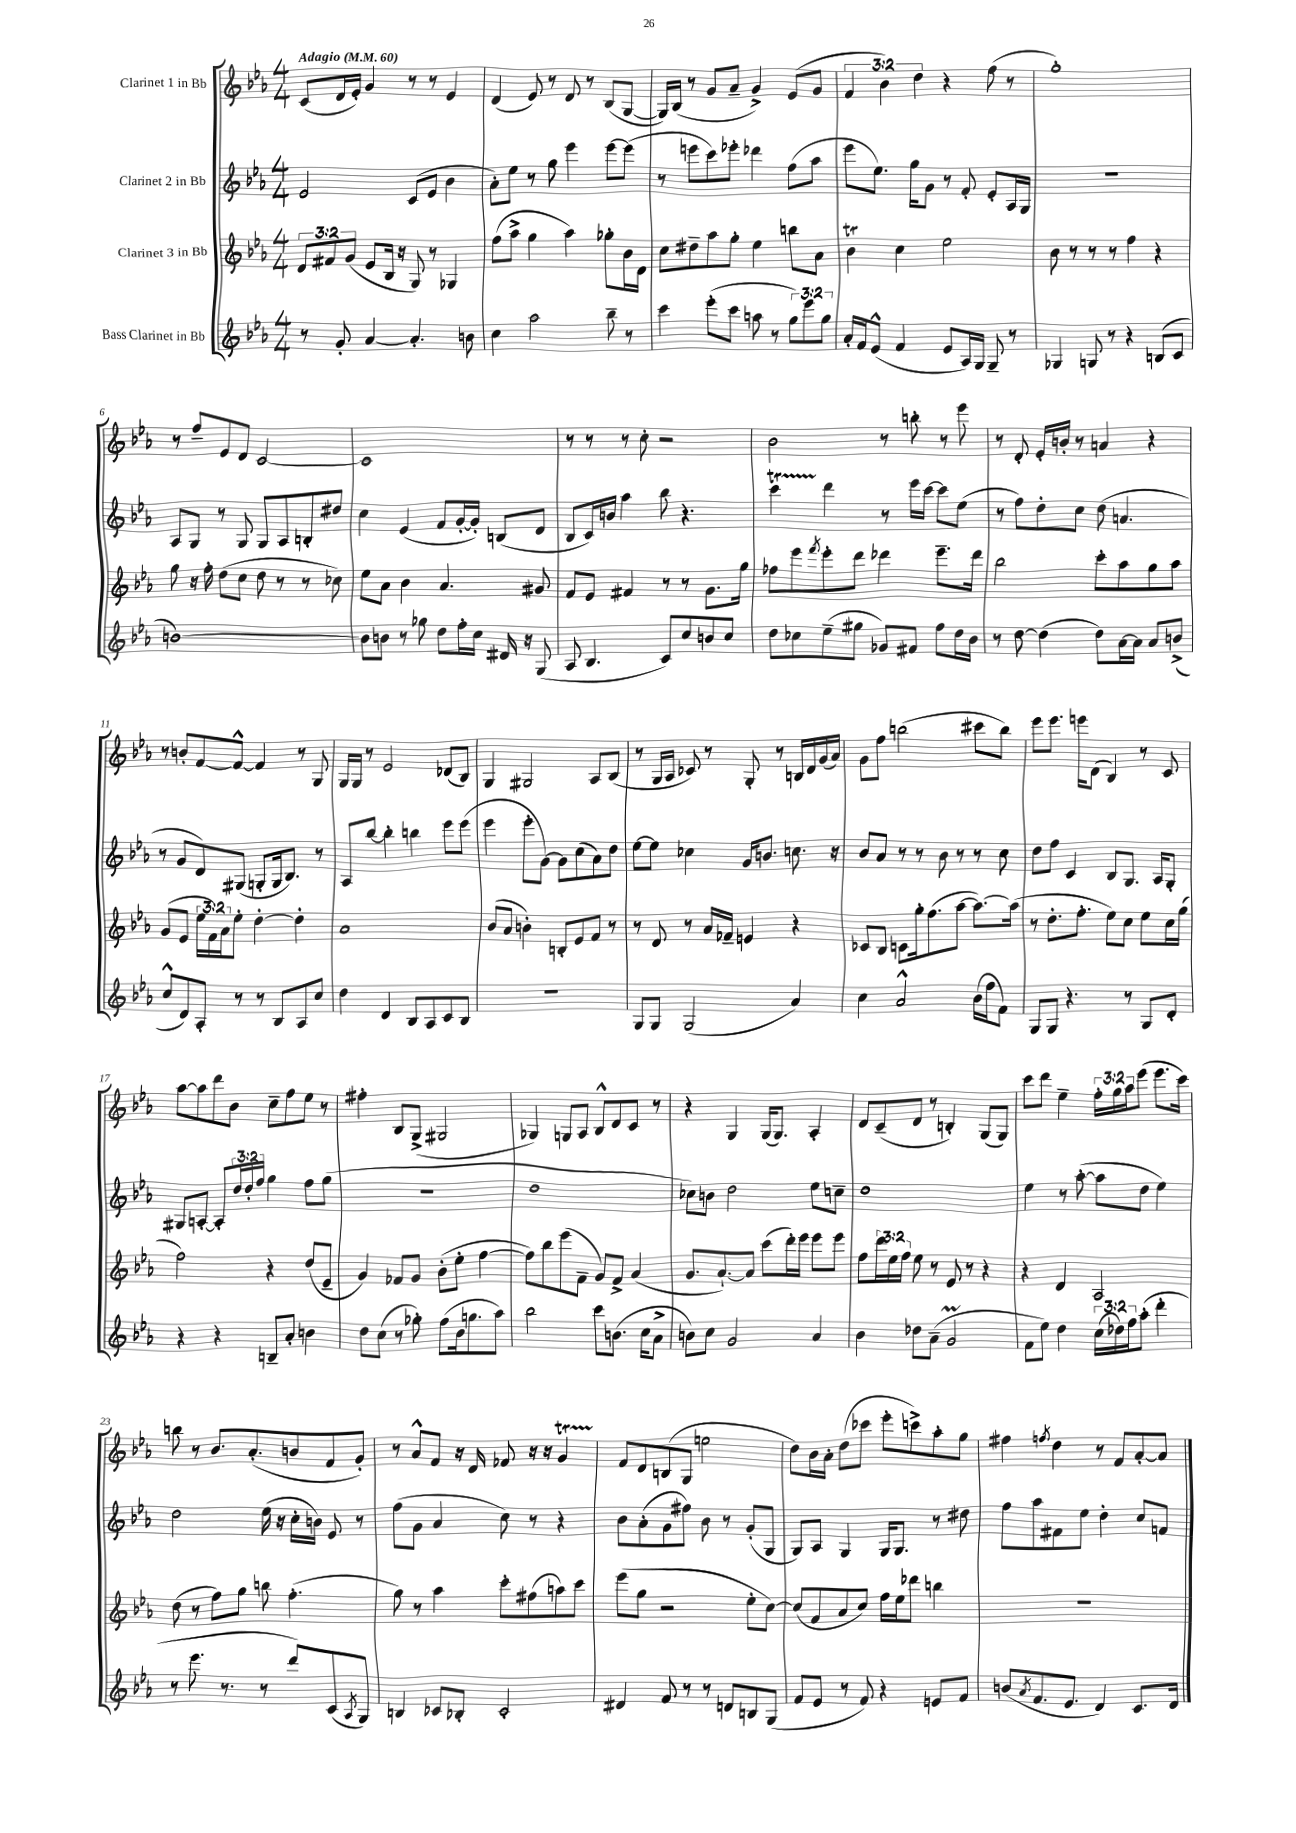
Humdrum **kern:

**kern	**kern	**kern	**kern
*part4	*part3	*part2	*part1
*staff4	*staff3	*staff2	*staff1
*I"Bass Clarinet in Bb	*I"Clarinet 3 in Bb	*I"Clarinet 2 in Bb	*I"Clarinet 1 in Bb
*clefG2	*clefG2	*clefG2	*clefG2
*k[b-e-a-]	*k[b-e-a-]	*k[b-e-a-]	*k[b-e-a-]
*M4/4	*M4/4	*M4/4	*M4/4
*MM60	*MM60	*MM60	*MM60
=1	=1	=1	=1
!	!	!	!LO:TX:a:B:t=Adagio
8r	12d/L	2e-/	(8c/L
.	12f#X/	.	.
8g'/	.	.	16d/L
.	(12g/J	.	.
.	.	.	16e-'/JJ)
[4a-/	8e-/L	.	4g/
.	16B-/Jk	.	.
.	16r	.	.
4.a-'/]	8G/)	(8c/L	8r
.	8r	8e-/J	8r
.	4G-X/	4b-\	4e-/
8bn\	.	.	.
=2	=2	=2	=2
4cc\	(8ff\L	8a-'\L)	(4d/
.	8aa-^\J	8ee-\J	.
2aa-\	4gg\	8r	8e-/)
.	.	8gg\	8r
.	4aa-\)	4eee-\	8d/
.	.	.	8r
8bb-~\	8gg-X'\L	[8eee-\L	(8B-/L
8r	16b-\L	(8eee-\J]	[8G/J
.	16d\JJ	.	.
=3	=3	=3	=3
4ccc\	8cc\L	8r	16G/LL])
.	.	.	(16B-/JJ
.	8dd#X~\	8eeen\L	8r
(8eee-'\L	8aa-\	8ccc\)	8g/L
8ccc\J	8gg'\J	8eee-X'\J	8a-~/J
8aan\	4ee-\	4ddd-X\	4g^/)
8r	.	.	.
12gg\L)	8bbn\L	(8ff\L	(8e-/L
12eee-\	.	.	.
.	8a-\J	8aa-\J	8g/J
12gg\J	.	.	.
=4	=4	=4	=4
16a-'/LL	4b-T\	8eee-\L	6f/
16f/J	.	.	.
(8e-^^/J	.	8.ee-\J)	.
.	.	.	6b-\)
4f/	4cc\	.	.
.	.	16gg\KL	.
.	.	.	6dd\
.	.	8g\J	.
8e-/L	2ee-\	8r	4r
16A-/L)	.	8f'/	.
16G/JJ	.	.	.
8G~/	.	8e-'/L	(8ff\
8r	.	16A-/L	8r
.	.	16G/JJ	.
=5	=5	=5	=5
4G-X/	8b-\	1r	1gg')
.	8r	.	.
8Gn/	8r	.	.
8r	8r	.	.
4r	4ff\	.	.
(8Bn/L	4r	.	.
8c/J	.	.	.
!!LO:LB:g=z
=6	=6	=6	=6
[1bn)	8gg\	8A-/L	8r
.	16r	8G/J	8ff~/L
.	16ff'\	.	.
.	(8dd\L	8r	8e-/
.	8cc\J	8G/	8d/J
.	8dd\	8G/L	[2c/
.	8r	8A-/	.
.	8r	8Bn'/	.
.	8cc-X\)	8dd#X/J	.
=7	=7	=7	=7
8b\L]	8ee-\L	4cc\	1c]
8bn\J	8a-\J	.	.
8r	4b-\	(4e-/	.
8gg-X\	.	.	.
8dd\L	4.a-/	8f/L	.
16ff'\L	.	[16g'/L	.
16cc\JJ	.	16g'/JJ])	.
16d#X/	.	(8Bn/L	.
16r	.	.	.
(8G/	8g#X/	8d/J	.
=8	=8	=8	=8
8A-/	8f/L	8B-/L	8r
4.B-/	8e-/J	16c/L)	8r
.	.	16bn/JJ	.
.	4f#X/	4aa-\	8r
.	.	.	8cc'\
8c/L)	8r	8bb-\	2r
8cc/	8r	4.r	.
8bn/	8.g\L	.	.
8cc/J	.	.	.
.	16gg\Jk	.	.
=9	=9	=9	=9
8dd\L	8ff-X\L	4cccT\	2b-\
8cc-X\	8eee-\	.	.
.	8qfff/	.	.
(8ee-~\	8eee-'\	4ddd\	.
8gg#X\J	8ddd\J	.	.
8g-X/L)	4ddd-X\	8r	8r
8f#X/J	.	16eee-\LL	8bbn'\
.	.	[16ccc\JJ	.
8ff\L	8.eee-~\L	8ccc\L]	8r
16dd\L	.	(8ee-\J	8eee-\
16b-\JJ	16ddd-\Jk	.	.
=10	=10	=10	=10
8r	2bb-\	8r	8r
[8dd\	.	8ff\L)	8d'/
(4dd\]	.	8dd'\	16e-'/LL
.	.	.	16bn'/JJ
.	.	8cc\J	8r
8dd\L)	8ccc'\L	(8dd\	4an/
[16a-\L	8aa-\	4.an/	.
16a-\JJ]	.	.	.
8a-/L	8gg\	.	4r
(8bn^/J	8aa-\J	.	.
!!LO:LB:g=z
=11	=11	=11	=11
8cc^^/L	(8g/L	8r	8r
8d/)	8e-/J	8g/L	8bn'/L
8A-'/J	24ee-\LL	8d/)	[8f/
.	24f\)	.	.
.	24a-\J	.	.
8r	8ee-'\J	(8G#X/J	8f^^/J_
8r	[4dd'\	8Gn'/L	4f/]
8B-/L	.	16G/k	.
.	.	8.B-/J)	.
8A-/	4dd'\]	.	8r
8cc/J	.	8r	8G/
=12	=12	=12	=12
4dd\	1a-	8A-/L	16G/LL
.	.	.	16G/JJ
.	.	[8bb-/J	8r
4d/	.	4bb-'\]	2e-/
8B-/L	.	4bbn\	.
8A-/	.	.	.
8c/	.	8eee-\L	(8d-X/L
8B-/J	.	(8eee-\J	8B-/J)
=13	=13	=13	=13
1r	(8b-/L	4eee-\	4G/
.	8a-/J	.	.
.	4bn'\)	8eee-'\L	2G#X/
.	.	[8g\J)	.
.	8Bn'/L	8g\L]	.
.	8e-/	(8cc\	.
.	8f/J	8a-\)	8A-/L
.	8r	8dd\J	(8B-/J
=14	=14	=14	=14
8G/L	8r	[8ee-\L	8r
8G/J	8d/	8ee-\J]	16G/LL
.	.	.	16A-/JJ
(2G/	8r	4cc-X\	8c-X/)
.	16a-/LL	.	8r
.	16f-X~/JJ	.	.
.	4en/	16g/KL	8G'/
.	.	8.bn/J	.
.	.	.	8r
4a-/)	4r	8.ccn\	16Bn/LL
.	.	.	16d/
.	.	.	(16g/
.	.	16r	16a-/JJ)
=15	=15	=15	=15
4cc\	8c-X/L	8b-/L	8g\L
.	8B-/J	8a-/J	8ff\J
2a-^^/	8cn\L	8r	(2bbn\
.	16gg'\k	8r	.
.	(8.ff\	.	.
.	.	8b-\	.
.	[8aa-\J	8r	.
(16b-\LL	8.aa-\L_)	8r	8ccc#X\L
16ff\J	.	.	.
8f\J)	.	8cc\	8bb\J)
.	(16aa-\Jk]	.	.
=16	=16	=16	=16
8G/L	8r	8dd\L	8eee-\L
8G/J	8.dd'\L	8ff\J	8.eee-\J
4.r	.	4c/	.
.	8.ff'\J	.	16eeen\KL
.	.	.	(8d\J
.	8ee-\L)	8B-/L	4B-/)
8r	8cc\J	8.G/J	.
8G/L	8ee-\L	.	8r
.	.	16A-/KL	.
8d'/J	16cc\L	8G'/J	8c/
.	(16gg\JJ	.	.
!!LO:LB:g=z
=17	=17	=17	=17
4r	2ff\)	8G#X/L	[8aa-\L
.	.	[8An'/J	8aa-\]
4r	.	8A'/L]	8ddd\
.	.	24dd/L	8b-\J
.	.	24dd'/	.
.	.	24ff/JJ	.
8Bn~/L	4r	4gg\	8cc~\L
8a-'/J	.	.	8ff\
4bn\	(8dd/L	8ff\L	8ee-\J
.	8e-~/J	(8gg\J	8r
=18	=18	=18	=18
8dd\L	4g/)	1r	4ff#X'\
(8cc\J	.	.	.
8r	8f-X/L	.	8B-/L
8gg-X'\)	8g/J	.	(8G^/J
(8ff\L	(8b-'\L	.	2G#X/
16b-\k	8ee-'\J	.	.
8.ggn\	.	.	.
.	[4ff\	.	.
8aa-\J)	.	.	.
=19	=19	=19	=19
2bb-\	8ff\L])	1dd	4G-X/)
.	8bb-\	.	.
.	(8eee-\	.	8Gn/L
.	8f~\J	.	8A-/J
8ccc\L	8g/L)	.	8B-^^/L
(8.bn\J	8f^/J	.	8d/
.	(4a-/	.	8c/J
16cc\KL	.	.	.
8a-^\J	.	.	8r
=20	=20	=20	=20
8bn\L)	8.g/L	8cc-X\L)	4r
8cc\J	.	8bn\J	.
.	[8.a-`/)	.	.
2g/	.	2dd\	4G/
.	8a-/J]	.	.
.	(8ccc\L	.	(16G/KL
.	.	.	8.G/J)
.	16ddd'\L)	.	.
.	16eee-\JJ	.	.
4a-/	8eee-\L	8ee-\L	4A-'/
.	8eee-\J	8ccn~\J	.
=21	=21	=21	=21
4b-\	8ff\L	1dd	8d/L
.	24ddd\L	.	(8c~/
.	24ee-\	.	.
.	24ff\JJ	.	.
8dd-X\L	8ee-\	.	8d/J
(8a-~\J	8r	.	8r
2gm/	8e-/	.	4Bn'/)
.	8r	.	.
.	4r	.	(8G/L
.	.	.	8G/J)
=22	=22	=22	=22
8f\L	4r	4ee-\	8ccc\L
8ee-\J)	.	.	8ddd\J
4dd\	4d/	8r	4ee-~\
.	.	([8aa-'\	.
(24cc\LL	2A-/	8aa-\L]	24ff'\LL
24dd-X\)	.	.	24gg\
24ff\J	.	.	24aa-\J
(8aa-'\J	.	8dd\J	(8eee-\J
4ddd'\	.	4ee-\)	8.eee-\L
.	.	.	16ccc\Jk)
!!LO:LB:g=z
=23	=23	=23	=23
8r	(8dd\	2dd\	8bbn\
8.eee-\	8r	.	8r
.	8ff\L)	.	8.b-/L
8.r	.	.	.
.	8gg\J	.	.
.	.	.	(8.a-'/
8r	8bbn\	(16ee-\	.
.	.	16r	.
8ddd/L)	(4.ff'\	16cc'\LL	8bn/
.	.	16bn\JJ)	.
(8c/	.	8e-/	8f/
8qA-/	.	.	.
8G/J)	.	8r	8g'/J)
=24	=24	=24	=24
4Bn/	8gg\)	(8ff\L	8r
.	8r	8g\J	8a-^^/L
8c-X/L	4aa-\	4a-/	8f/J
8B-X'/J	.	.	16r
.	.	.	16d/
2c-'/	8ccc'\L	8cc\)	8f-X/
.	(8ff#X\	8r	16r
.	.	.	16r
.	8aan\)	4r	4gt/
.	8ccc\J	.	.
=25	=25	=25	=25
4d#X/	(8eee-\L	8b-\L	8f/L
.	8gg\J	(8a-'\	8d/
8f/	2r	8g\	(8Bn/
8r	.	8ff#X\J)	8G/J
8r	.	8b-\	2een\
8dn/L	.	8r	.
8Bn/	8ee-'\L	(8g'/L	.
(8G/J	[8cc\J)	8G/J	.
=26	=26	=26	=26
8f/L	(8cc/L]	8G/L)	8dd\L)
8e-/J	8f/	8A-/J	16b-\L
.	.	.	16a-'\JJ
8r	8a-/	4G/	(8dd\L
8f/)	8cc/J)	.	8ccc-X\J
4r	16ff\LL	16G/KL	8eee-'\L
.	16ee-\J	8.G/J	.
.	8ddd-X\J	.	8cccn^\)
8en/L	4bbn\	8r	8aa-'\
8f/J	.	8dd#X\	8gg\J
=27	=27	=27	=27
(8bn/L	1r	8ff\L	4ff#X\
8qa-/	.	.	.
8.f/	.	8aa-\	.
.	.	.	8qffn/
.	.	8f#X\	4dd\
8.e-/J	.	.	.
.	.	8ee-\J	.
4d/)	.	4dd'\	8r
.	.	.	8f/L
8.c/L	.	8cc/L	[8a-'/
.	.	8fn/J	8a-/J]
16d/Jk	.	.	.
==	==	==	==
*-	*-	*-	*-
